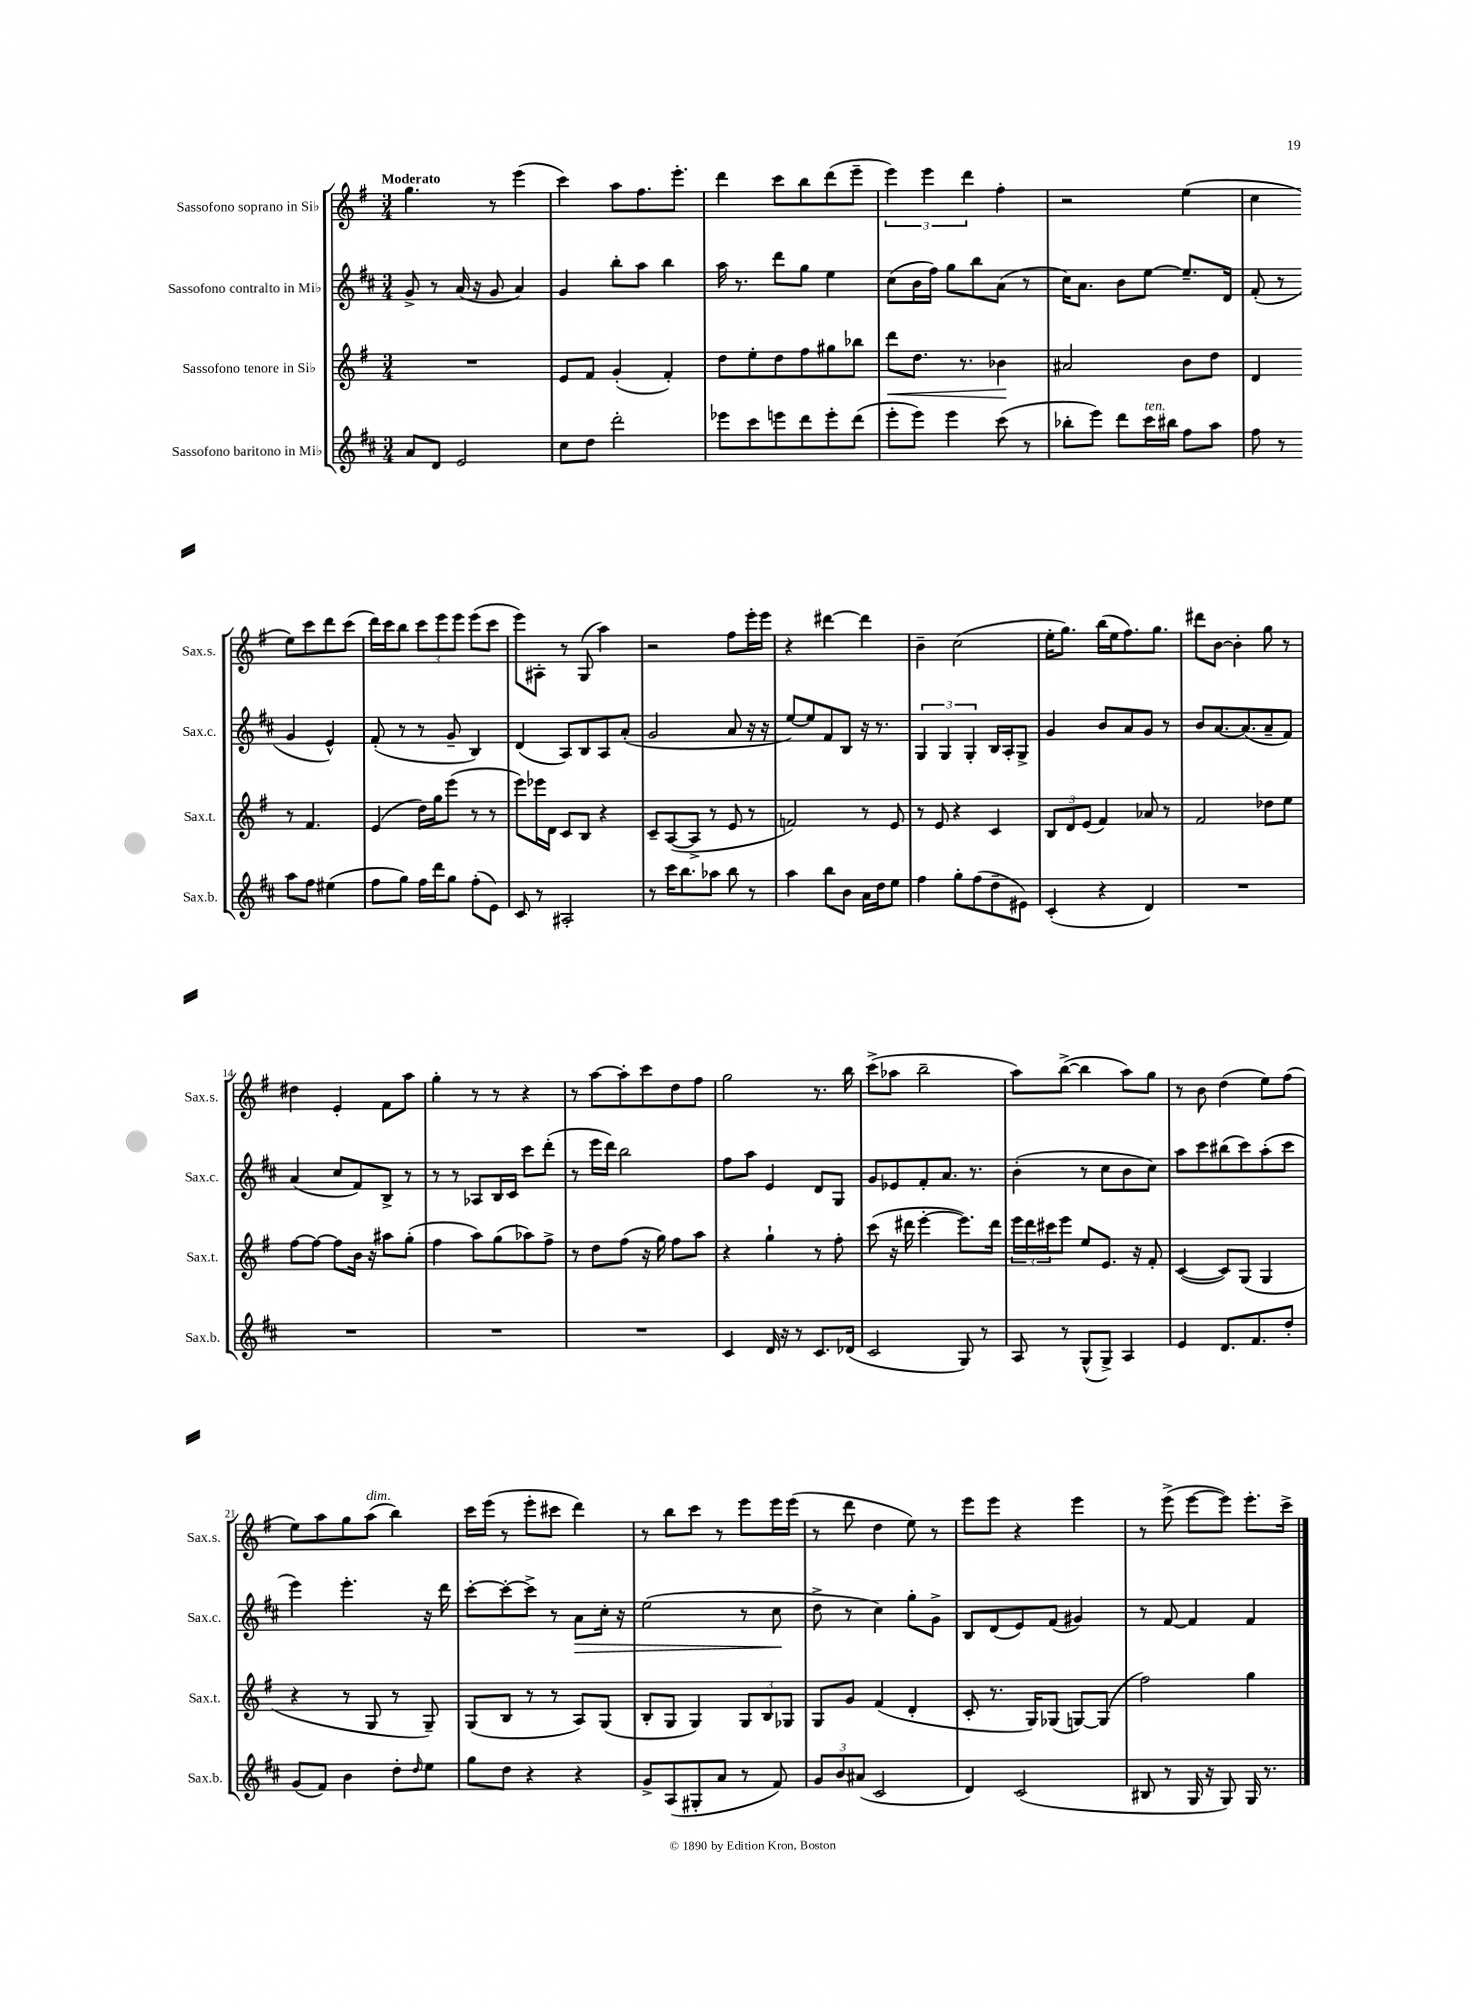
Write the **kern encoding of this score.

**kern	**kern	**kern	**kern
*staff4	*staff3	*staff2	*staff1
*clefG2	*clefG2	*clefG2	*clefG2
*k[f#c#]	*k[f#]	*k[f#c#]	*k[f#]
*M3/4	*M3/4	*M3/4	*M3/4
8a/L	2.r	8g^/	4.gg\
8d/J	.	8r	.
2e/	.	(16a/	.
.	.	16r	.
.	.	8g/	8r
.	.	4a/)	(4eee\
=	=	=	=
8cc#\L	8e/L	4g/	4ccc\)
8dd\J	8f#/J	.	.
2ddd'\	(4g'/	8bb'\L	8aa\L
.	.	8aa\J	8.ff#\
.	4f#'/)	4bb\	.
.	.	.	8.eee'\J
=	=	=	=
8eee-\L	8dd\L	16aa\	4ddd\
.	.	8.r	.
8ccc#\	8ee'\	.	.
8eee\	8dd\	8ddd\L	8ccc\L
8ddd\	8ff#\	8gg\J	8bb\
8eee'\	8gg#\	4ee\	(8ddd\
(8ddd\J	8bb-\J	.	8eee~\J
=	=	=	=
8eee'\L	8ddd\L	(8cc#\L	6eee\)
8eee\J)	8.dd\J	16b\L	.
.	.	.	6eee\
.	.	16ff#\JJ)	.
4eee\	.	8gg\L	.
.	8.r	.	.
.	.	.	6ddd\
.	.	8bb\	.
(8ccc#\	4b-\	(8a\J	4ff#'\
8r	.	8r	.
=	=	=	=
8bb-'\L	2a#/	16cc#\LK)	2r
.	.	8.a\J	.
8eee\J)	.	.	.
8ddd\L	.	8b\L	.
16ccc#\L	.	[8ee\J	.
16bb#\JJ	.	.	.
8ff#\L	8b\L	8.ee~/]L	(4ee\
8aa\J	8dd\J	.	.
.	.	16d/Jk	.
=	=	=	=
8ff#\	4d/	(8f#'/	4cc\
8r	.	8r	.
8aa\L	8r	4g/	8ee\L)
8ff#\J	4.f#/	.	8ccc\
(4ee#\	.	4e^^/)	8ddd\
.	.	.	(8ccc\J
=	=	=	=
8ff#\L	(4e/	(8f#'/	16ddd\LL)
.	.	.	16ccc\J
8gg\J)	.	8r	8bb\J
16ff#\LL	16dd\LL)	8r	12ccc\L
16ddd\J	16gg\J	.	.
.	.	.	12eee\
8gg\J	(8eee\J	8g~/	.
.	.	.	12eee\J
(8ff#'\L	8r	4B/)	(8eee\L
8e\J)	8r	.	8ccc\J
=	=	=	=
8c#/	8eee\L)	(4d/	8eee\L)
8r	16eee-\L	.	8A#'\J
.	16d\JJ	.	.
2A#'/	8c/L	8A/L)	8r
.	8B/J	8B/	(8G/
.	4r	8A/	4aa\)
.	.	(8a'/J	.
=	=	=	=
8r	8c~/L	2g/	2r
16ccc#\LK	([8A/	.	.
8.bb\	.	.	.
.	8A^/]J	.	.
8aa-\J	8r	.	.
8bb\	8e/	8a/	8ff#\L
8r	8r	16r	16eee'\L
.	.	16r	16eee\JJ
=	=	=	=
4aa\	2f/)	[8ee/L)	4r
.	.	8ee/]	.
8bb\L	.	8f#/	[4ddd#\
8b\J	.	8B/J	.
16a\LL	8r	16r	4ddd#\]
16dd\J	.	8.r	.
8ee\J	8e/	.	.
=	=	=	=
4ff#\	8r	6G/	4b~\
.	8e/	.	.
.	.	6G/	.
8gg'\L	4r	.	(2cc\
.	.	6G'/	.
(8ff#\	.	.	.
8dd~\	4c/	16B/LL	.
.	.	16A'/J	.
8e#\J)	.	8G^/J	.
=	=	=	=
(4c#'/	12B/L	4g/	16ee'\LK
.	.	.	8.gg\J)
.	12d/	.	.
.	(12e/J	.	.
4r	4f#/)	8b/L	(16bb\LL
.	.	.	16ee\J
.	.	8a/	8.ff#\)
4d/)	8a-/	8g/J	.
.	.	.	8.gg\J
.	8r	8r	.
=	=	=	=
2.r	2f#/	8b/L	8ddd#\L
.	.	[8.a/	[8b\J
.	.	.	4b'\]
.	.	(8.a/]	.
.	8dd-\L	8a~/	8gg\
.	8ee\J	8f#/J)	8r
=	=	=	=
2.r	[8ff#\L	(4a/	4dd#\
.	8ff#\_J	.	.
.	8ff#\]L	8cc#/L	4e'/
.	16b\Jk	8f#/)	.
.	16r	.	.
.	8aa#\L	8B^/J	8f#\L
.	(8gg'\J	8r	8aa\J
=	=	=	=
2.r	4ff#\	8r	4gg'\
.	.	8r	.
.	8aa\L)	8A-/L	8r
.	(8gg\	16B/L	8r
.	.	16c#/JJ	.
.	8aa-\)	8ccc#\L	4r
.	8ff#^\J	(8ddd'\J	.
=	=	=	=
2.r	8r	8r	8r
.	8dd\L	16eee\LL	[8aa\L
.	.	16ddd\JJ)	.
.	(8ff#\J	2bb\	8aa'\]
.	16r	.	8ccc\
.	16gg\)	.	.
.	8ff#\L	.	8dd\
.	8aa\J	.	8ff#\J
=	=	=	=
4c#/	4r	8ff#\L	2gg\
.	.	8aa\J	.
16d/	4gg`\	4e/	.
16r	.	.	.
8r	.	.	.
8.c#/L	8r	8d/L	8.r
.	8ff#'\	8G/J	.
(16d-/Jk	.	.	16bb\
=	=	=	=
2c#/	(8ccc\	8g/L	(8ccc^\L
.	16r	8e-/	8aa-\J
.	16ddd#\	.	.
.	[4eee'\	8f#'/	2bb~\
.	.	8.a/J	.
8G/)	8.eee\]L)	.	.
.	.	8.r	.
8r	.	.	.
.	16ddd#\Jk	.	.
=	=	=	=
8A/	24eee\LL	(4b'\	8aa\L)
.	24ddd\	.	.
.	24ccc#\J	.	.
8r	8eee\J	.	([8bb^\J
(8G^^/L	8ee/L	8r	4bb\]
8G^/J)	8.e/J	8cc#\L	.
4A/	.	8b\	8aa\L)
.	16r	.	.
.	8f#'/	8cc#\J)	8gg\J
=	=	=	=
4e/	([4c/	8aa\L	8r
.	.	8ccc#\	8b\
8.d/L	8c/]L)	(8bb#\	(4dd\
.	(8G/J	8ccc#\)	.
8.f#/	.	.	.
.	4G/	(8aa'\	8ee\L)
8dd'/J	.	8ccc#\J	(8ff#\J
=	=	=	=
(8g/L	4r	4eee\)	8ee\L)
8f#/J)	.	.	8aa\
4b\	8r	4.eee'\	8gg\
.	8G/	.	(8aa\J
8dd'\L	8r	.	4bb\)
16qqdd/	.	.	.
8ee\J	8G~/)	16r	.
.	.	16ddd\	.
=	=	=	=
8gg\L	(8G/L	[8ccc#'\L	16ccc\LL
.	.	.	(16eee\JJ
8dd\J	8B/J	8ccc#'\_	8r
4r	8r	8ccc#^\]J	8eee'\L
.	8r	8r	8ccc#\J
4r	8A/L)	8a\L	4ddd\)
.	(8G/J	16cc#'\Jk	.
.	.	16r	.
=	=	=	=
8g^/L	8B'/L	(2ee\	8r
(8A/	8G/J	.	8bb\L
8G#'/	4G/)	.	8ccc\J
8a/J	.	.	8r
8r	12G/L	8r	8eee\L
.	12B/	.	.
8f#/)	.	8cc#\	16eee\L
.	12G-/J	.	.
.	.	.	(16eee\JJ
=	=	=	=
12g/L	8G/L	8dd^\	8r
12b/	.	.	.
.	8g/J	8r	8ddd\
(12a#/J	.	.	.
2c#/	(4f#/	4cc#\)	4dd\
.	4d'/	8gg'\L	8ee\)
.	.	8g^\J	8r
=	=	=	=
4d/)	8c'/	8B/L	8eee\L
.	8.r	(8d/	8eee\J
(2c#/	.	8e/)	4r
.	16G/LK)	.	.
.	(8G-/J	(8f#/J	.
.	[8G/L)	4g#/)	4eee\
.	(8G/]J	.	.
=	=	=	=
8B#/	2ff#\)	8r	8r
8r	.	[8f#/	(8eee^\
16G/	.	4f#/]	[8eee\L
16r	.	.	.
8G/)	.	.	8eee\]J)
16G/	4gg\	4f#/	8.eee'\L
8.r	.	.	.
.	.	.	16ccc^\Jk
==	==	==	==
*-	*-	*-	*-
